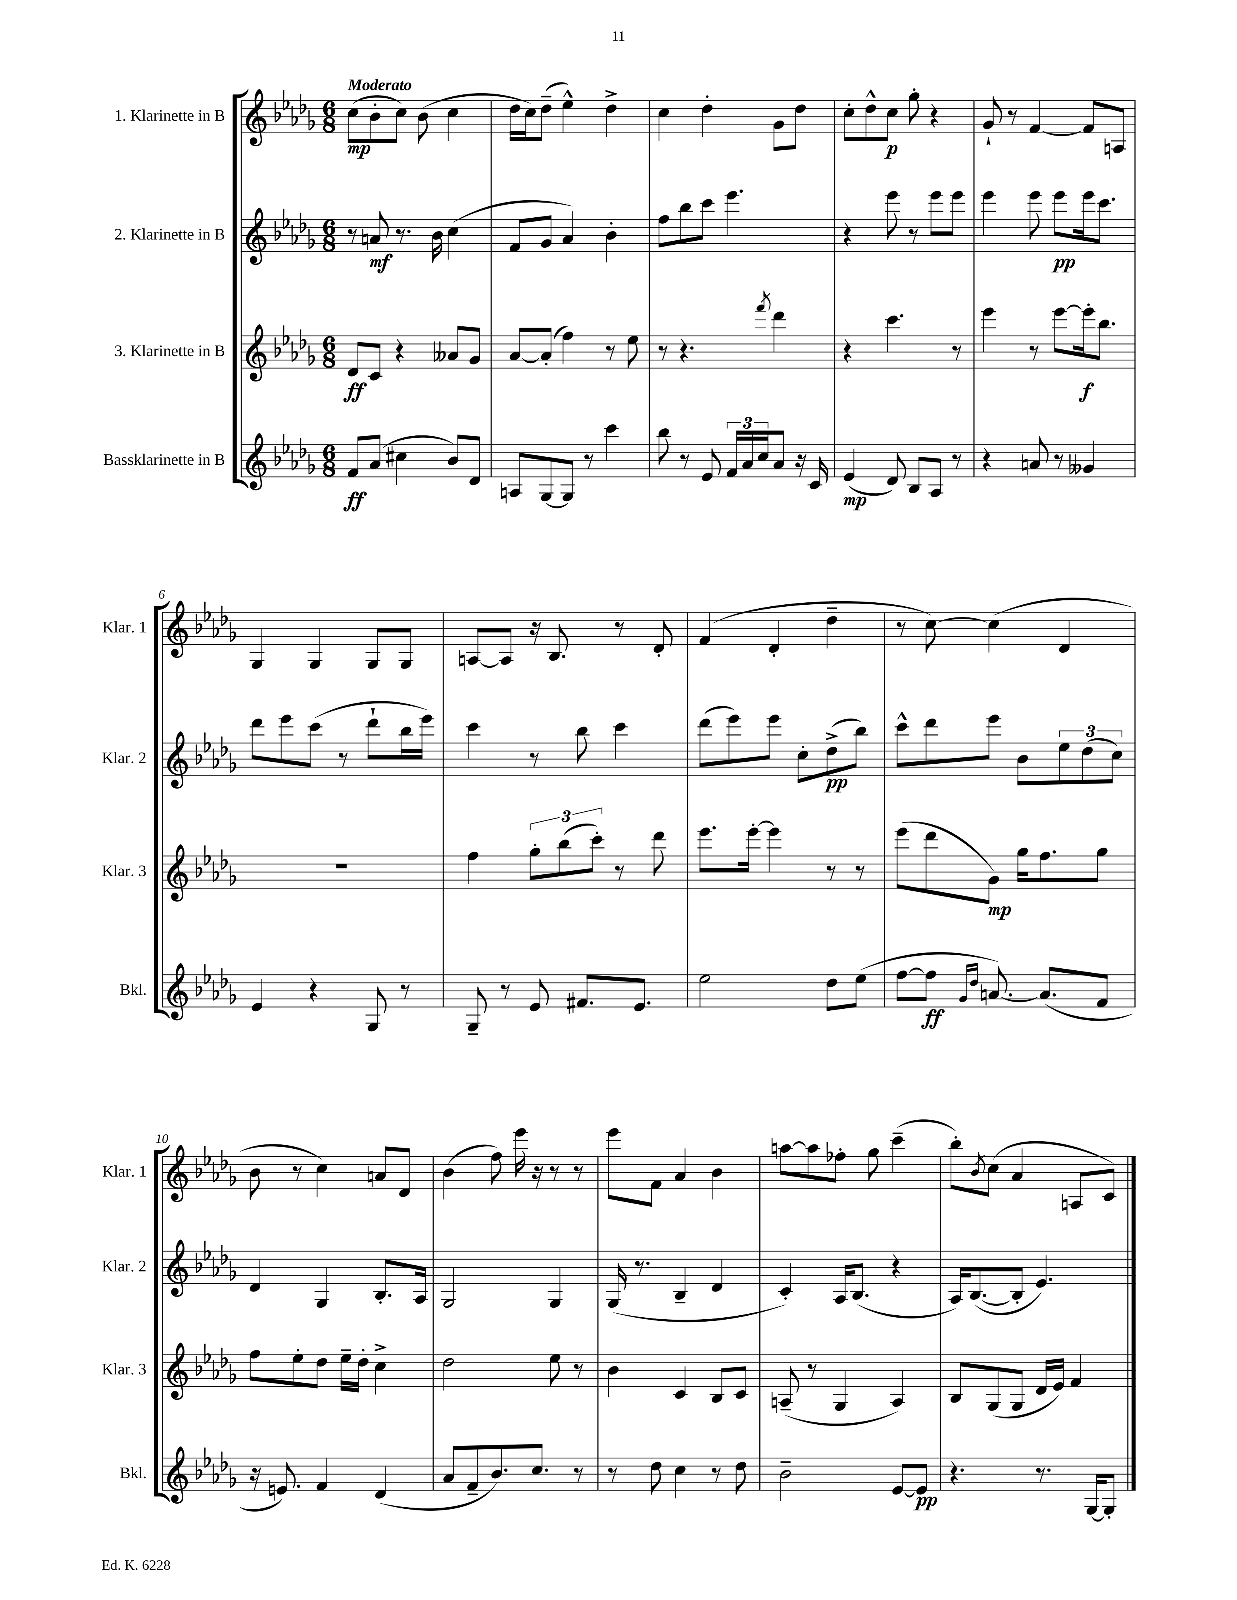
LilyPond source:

<<
\new StaffGroup <<
\new Staff = "s0" \with { instrumentName = "1. Klarinette in B" shortInstrumentName = "Klar. 1" } {
    \clef treble \key des \major \numericTimeSignature \time 6/8 \tempo "Moderato"
    c''8\mp( bes'8-. c''8) bes'8( c''4 |
    des''16 c''16) des''8--( ees''4-^) des''4-> |
    c''4 des''4-. ges'8 des''8 |
    c''8-. des''8-^ c''8\p ges''8-. r4 |
    ges'8-! r8 f'4~ f'8 a8 |
    ges4 ges4 ges8 ges8 |
    a8~ a8 r16 bes8. r8 des'8-. |
    f'4( des'4-. des''4-- |
    r8 c''8~) c''4( des'4 |
    bes'8 r8 c''4) a'8 des'8 |
    bes'4( f''8) ees'''16 r16 r8 r8 |
    ees'''8 f'8 aes'4 bes'4 |
    a''8~ a''8 fes''8-. ges''8 c'''4--( |
    bes''8-.) \acciaccatura { bes'8 } c''8( aes'4 a8 c'8) \bar "|." |
}
\new Staff = "s1" \with { instrumentName = "2. Klarinette in B" shortInstrumentName = "Klar. 2" } {
    \clef treble \key des \major \numericTimeSignature \time 6/8
    r8 a'8\mf r8. bes'16 c''4( |
    f'8 ges'8 aes'4) bes'4-. |
    f''8 bes''8 c'''8 ees'''4. |
    r4 ees'''8 r8 ees'''8 ees'''8 |
    ees'''4 ees'''8 ees'''8\pp ees'''16 c'''8. |
    des'''8 ees'''8 c'''8( r8 des'''8-! bes''16 ees'''16) |
    c'''4 r8 bes''8 c'''4 |
    des'''8( ees'''8) ees'''8 c''8-. des''8->\pp( bes''8) |
    c'''8-^ des'''8 ees'''8 bes'8 \tuplet 3/2 { ees''8 des''8( c''8) } |
    des'4 ges4 bes8.-. aes16 |
    ges2 ges4 |
    ges16( r8. bes4-- des'4 |
    c'4-.) aes16 bes8.( r4 |
    aes16) bes8.~( bes8-. ees'4.) \bar "|." |
}
\new Staff = "s2" \with { instrumentName = "3. Klarinette in B" shortInstrumentName = "Klar. 3" } {
    \clef treble \key des \major \numericTimeSignature \time 6/8
    des'8\ff c'8 r4 aeses'8 ges'8 |
    aes'8~ aes'8-.( f''4) r8 ees''8 |
    r8 r4. \acciaccatura { f'''8 } des'''4 |
    r4 c'''4. r8 |
    ees'''4 r8 ees'''8~ ees'''16-.\f bes''8. |
    R2. |
    f''4 \tuplet 3/2 { ges''8-. bes''8( c'''8-.) } r8 des'''8 |
    ees'''8. ees'''16~-. ees'''4 r8 r8 |
    ees'''8( des'''8 ges'8\mp) ges''16 f''8. ges''8 |
    f''8 ees''8-. des''8 ees''16-- des''16-. c''4-> |
    des''2 ees''8 r8 |
    bes'4 c'4 bes8 c'8 |
    a8--( r8 ges4 a4) |
    bes8 ges8( ges8 des'16 ees'16) f'4 \bar "|." |
}
\new Staff = "s3" \with { instrumentName = "Bassklarinette in B" shortInstrumentName = "Bkl." } {
    \clef treble \key des \major \numericTimeSignature \time 6/8
    f'8\ff aes'8( cis''4 bes'8) des'8 |
    a8 ges8~ ges8 r8 c'''4 |
    bes''8 r8 ees'8 \tuplet 3/2 { f'16 aes'16 c''16 } aes'8 r16 c'16 |
    ees'4\mp( des'8) bes8 aes8 r8 |
    r4 a'8 r8 geses'4 |
    ees'4 r4 ges8 r8 |
    ges8-- r8 ees'8 fis'8. ees'8. |
    ees''2 des''8 ees''8( |
    f''8~ f''8\ff \grace { ges'16 des''16 } a'8.~) a'8.( f'8 |
    r16 e'8.) f'4 des'4( |
    aes'8 f'8-- bes'8.) c''8. r8 |
    r8 des''8 c''4 r8 des''8 |
    bes'2-- ees'8~ ees'8\pp |
    r4. r8. ges16~ ges8-. \bar "|." |
}
>>
>>
